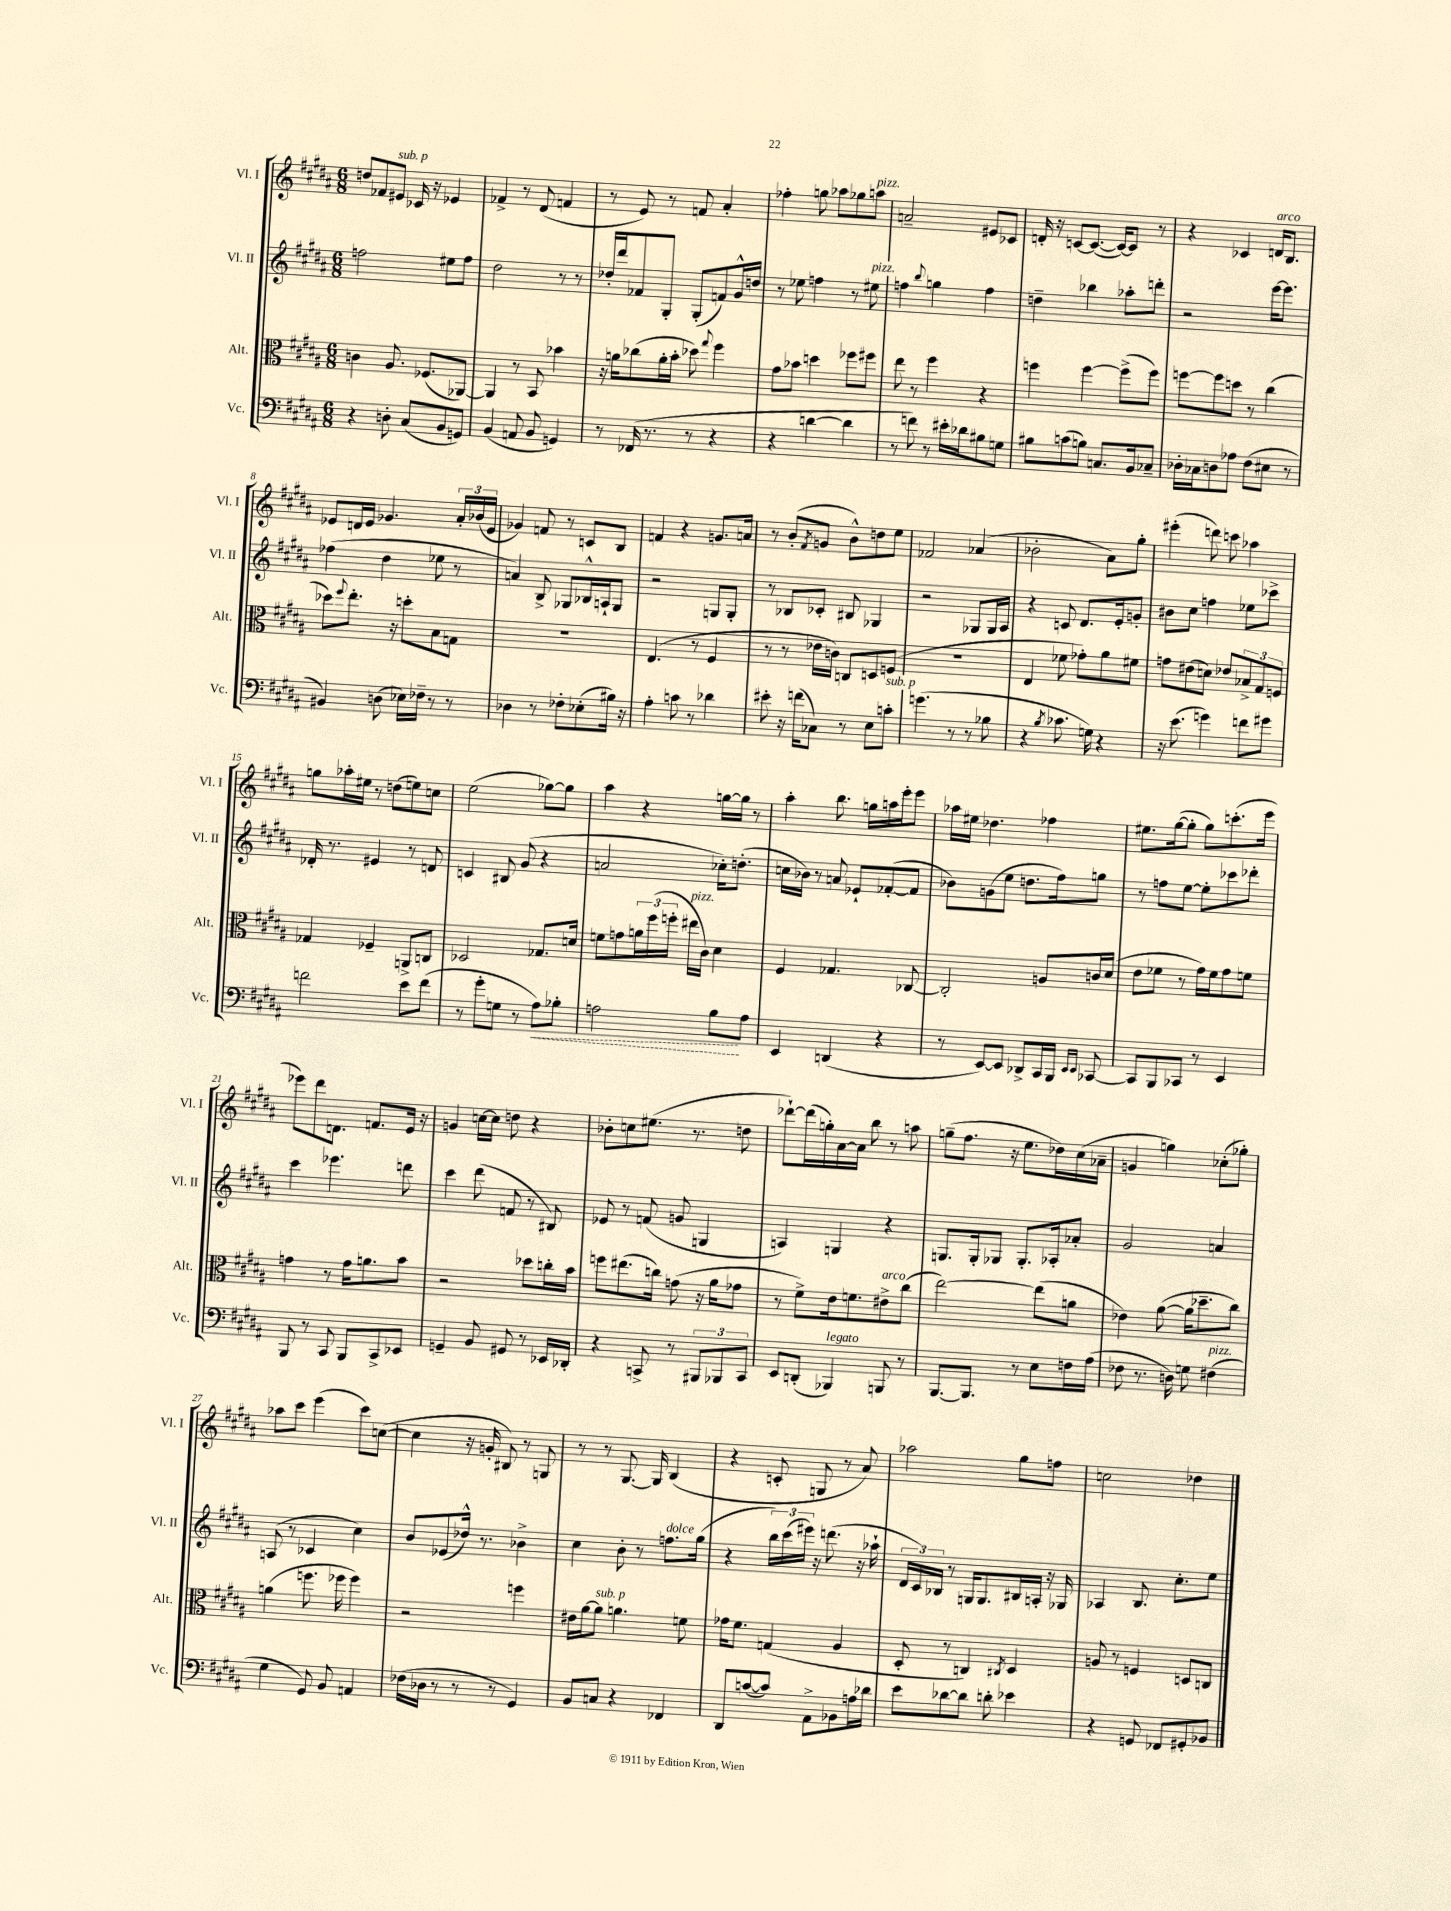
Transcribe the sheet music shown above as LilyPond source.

<<
\new StaffGroup <<
\new Staff = "s0" \with { instrumentName = "Vl. I" shortInstrumentName = "Vl. I" } {
    \clef treble \key b \major \numericTimeSignature \time 6/8
    d''8 fes'8 eis'8^\markup { \italic "sub. p" } ces'16 r16 ees'4 |
    fes'4-> r8 dis'8( f'4 |
    r8 e'8) r8 f'8 ais'4-. |
    fes''4-. g''8 aes''8 ges''8 a''8^\markup { \italic "pizz." } |
    a'2-- eis'8 ces'8 |
    d'16-. r16 c'8~ c'8.~( c'16~) c'8 r8 |
    r4 ces'4 d'16^\markup { \italic "arco" } b8. |
    ees'8 d'16 ees'16 ges'4. \tuplet 3/2 { ais'16-. bes'16( ees'16 } |
    ges'4) f'8 r8 c'8 b8 |
    f'4 r4 g'8. a'16 |
    r8 b'8-.( \acciaccatura { fis'8 } g'8 b'8-^) d''8 e''8 |
    fes'2 aes'4( |
    bes'2-. ais'8) gis''8-. |
    eis'''4-.( d'''8) c'''8 aes''4 |
    g''8 aes''16-. eis''16 r8 d''8( e''8) c''8 |
    e''2( ges''8~) ges''8 |
    ais''4 r4 g''16~ g''16 r8 |
    ais''4-. b''8. g''16 a''16 e'''16-. e'''8 |
    aes''16 eis''16 des''4. fes''4 |
    eis''8. gis''16~( gis''8-. gis''8) c'''8.-.( e'''16 |
    ees'''8) dis'''8 d'8. f'8. e'16 r16 |
    g'4 c''16~ c''16 d''8 r4 |
    bes'8-. c''8 eis''8.( r8. d''8 |
    des'''8~-!) des'''16( g''16-.) ais'16~ ais'16 b''8 r8 a''8 |
    g''8--( fis''8. r16 e''8. des''16) cis''16( aes'16-- |
    g'4 g''4) ces''8-.( ges''8-.) |
    aes''8 cis'''8 e'''4( cis'''8) c''8~( |
    c''4 r16 g'16-. bis8) r8 g8 |
    r8 r8 gis8.~ gis16 b4( |
    r4 c'8-. g8 r8 ais'8) |
    aes''2 gis''8 f''8 |
    c''2 des''4 \bar "|." |
}
\new Staff = "s1" \with { instrumentName = "Vl. II" shortInstrumentName = "Vl. II" } {
    \clef treble \key b \major \numericTimeSignature \time 6/8
    f''2 eis''8 f''8 |
    dis''2 r8 r8 |
    des''16-. dis'''16 fes'8 gis8-. gis8-.( f'8) gis'16-^ d''16 |
    r8 ees''8 f''4 r8 eis''8^\markup { \italic "pizz." } |
    f''4 \appoggiatura { b''8 } g''4 f''4 |
    d''4-- bes''4 aes''8-. d'''8-. |
    r2 e'''16~ e'''8. |
    fes''4( dis''4 ees''8 r8 |
    a'4) b8-> ges8 bes16-^ a16-! ges8 |
    r2 g8 g8-. |
    r8 bes8 ces'8-. bis8 ges4 |
    r2 ges8 ges16 ais16 |
    r4 c'8 dis'8. e'16-. g'8-. |
    bis'8 cis''8 f''4 ees''8 ces'''8-> |
    des'16-. r8. eis'4 r8 d'8 |
    c'4 bis8 gis'8( r4 |
    a'2 ces''16-.) d''8.-.( |
    c''16 bes'16) r8 a'8 ees'8-! fes'8~-.( fes'8 |
    bes'8) g'8( e''8 d''8. fis''16) g''8 |
    r8 f''8 e''8~ e''8-. ces'''8 des'''8-. |
    cis'''4 ees'''4. d'''8 |
    cis'''4 dis'''8( f'8 r8 bis8) |
    ees'8 r8 f'8( g'8 g4 |
    a4) g4 r4 |
    g8. g16-. ges8 ges8.-. aes16-. aes'8-. |
    gis'2 a'4 |
    a8( r8 ces'4 cis''4) |
    b'8 ees'8( des''16-^) r8. bes'4-> |
    cis''4 b'8-. r8 f''8.^\markup { \italic "dolce" } gis''16( |
    r4 \tuplet 3/2 { b''16) cis'''16( eis'''16) } r16 d'''8.( r16 aes''16-! |
    \tuplet 3/2 { dis'16 cis'16) bes16 } r8 g16 g8. bis16 a16-. r16 ges16 |
    aes4 b8. cis''8.-. e''8 \bar "|." |
}
\new Staff = "s2" \with { instrumentName = "Alt." shortInstrumentName = "Alt." } {
    \clef alto \key b \major \numericTimeSignature \time 6/8
    c'4 ais8. fes8.( aes,8~) |
    aes,4 r8 b,8 bes'4 |
    r16 a'16 ces''8( a'16-. b'16-. des''8) \appoggiatura { gis''8 } fis''4 |
    gis'8 bes'8 d''4 fes''8 fis''8 |
    e''8 r8 fis''4 r4 |
    f''4 f''4~ f''8->( f''8) |
    f''8~ f''8 d''8 r8 cis''4( |
    des''8) \appoggiatura { fis''8 } e''8.-. r16 d''8-. b8 g8 |
    R2. |
    e4.( r8 fis4 |
    r8 r8 ees'16 c'16) c8 d8 f8( |
    R2. |
    e4 fes'8 ges'8-.) ais'8 fis'8 |
    g'8 eis'8( d'8) ees'8 \tuplet 3/2 { bes8-> gis8 f8 } |
    ges4 fes4-- a,8-> c8 |
    des2 ges8. d'16 |
    f'8 g'8 \tuplet 3/2 { a'16 fis''16( f''16-. } eis''16^\markup { \italic "pizz." } cis'16) dis'4 |
    fis4 ges4. ces8~ |
    ces2-. a8 c'16 dis'16( |
    e'8 fes'8 r8 gis'16) fes'16 gis'8 f'8 |
    g'4 r8 g'16 a'8. b'8 |
    r2 des''8 c''16-. b'16 |
    f''8 eis''8.( c''16) g'8( r16 ais'16 ges'8 |
    r8 fis'8->) e'16 f'8. eis'8->^\markup { \italic "arco" } cis''8( |
    e''2~) e''8( a'8 |
    ees'4) ais'8~( ais'16 des''8.-- cis''8) |
    a'4( f''8. fes''16 fes''4) |
    r2 f''4 |
    eis'16 ais'16~ ais'8^\markup { \italic "sub. p" } a'4. f'8 |
    ges'16 fis'8. g4( ais4 |
    dis8-. r8 c4) \acciaccatura { cis8 } dis4 |
    a8 r8 f4 d8 c8 \bar "|." |
}
\new Staff = "s3" \with { instrumentName = "Vc." shortInstrumentName = "Vc." } {
    \clef bass \key b \major \numericTimeSignature \time 6/8
    r4 d8-. cis8( b,8 g,8) |
    b,4( a,8 b,8 g,4) |
    r8 fes,16( r8. r8 r4 |
    r4 d'4~ d'4 |
    r8 f'8) r8 eis'16-. des'16 bis8 g8 |
    bis8 c'8( b8) c8. b,16 ces8-- |
    des16-. ces16 d8 aes8 fis8( eis8 r8 |
    bis,4) d8( ees16) fes16-- r8 r8 |
    des4 r8 fes8-. ees8-.( bis16) r16 |
    ais4-. c'8 r8 des'4 |
    eis'8-. r16 f'16( ces8) r8 e8 c'8-.^\markup { \italic "sub. p" } |
    g'4.( r8 r8 bes8 |
    r4 \acciaccatura { b8 } ces'8. g16) r4 |
    r16 e'8.( g'4) f'8 gis'8 |
    f'2 e'8 f'8( |
    r8 gis'8-. g8 r8 \once \override Hairpin.style = #'dashed-line ais8\<) bes8-. |
    a2 b8\! a8 |
    e,4 d,4( r4 |
    r8 e,8~) e,8 des,8-> cis,16 b,,16 \grace { e,16 e,16 } ces,8~ |
    ces,8 b,,8 ces,8 r8 e,4 |
    b,,8 r8 cis,8 b,,8 cis,8-> ees,8 |
    g,4-- b,8 gis,8 r8 ees,16 des,16-. |
    r4 c,8-> r8 \tuplet 3/2 { bis,,8 bes,,8 c,8 } |
    e,8 d,8-.( bes,,4^\markup { \italic "legato" }) b,,8 r8 |
    b,,8.~ b,,8. r8 e8 f16 ais16( |
    fes8 r8. d16) g8 fis4^\markup { \italic "pizz." }( |
    gis4 gis,8) b,8 a,4 |
    fes16( des16 r8 r8 r8 gis,4) |
    b,8 c8 r4 fes,4 |
    dis,8 c'8~( c'8) ais,8-> bes,8 a16 des'16 |
    e'8 des'8~ des'8 d'8-. ees'4 |
    r4 g,8 fes,8 gis,8-. bes,8 \bar "|." |
}
>>
>>
